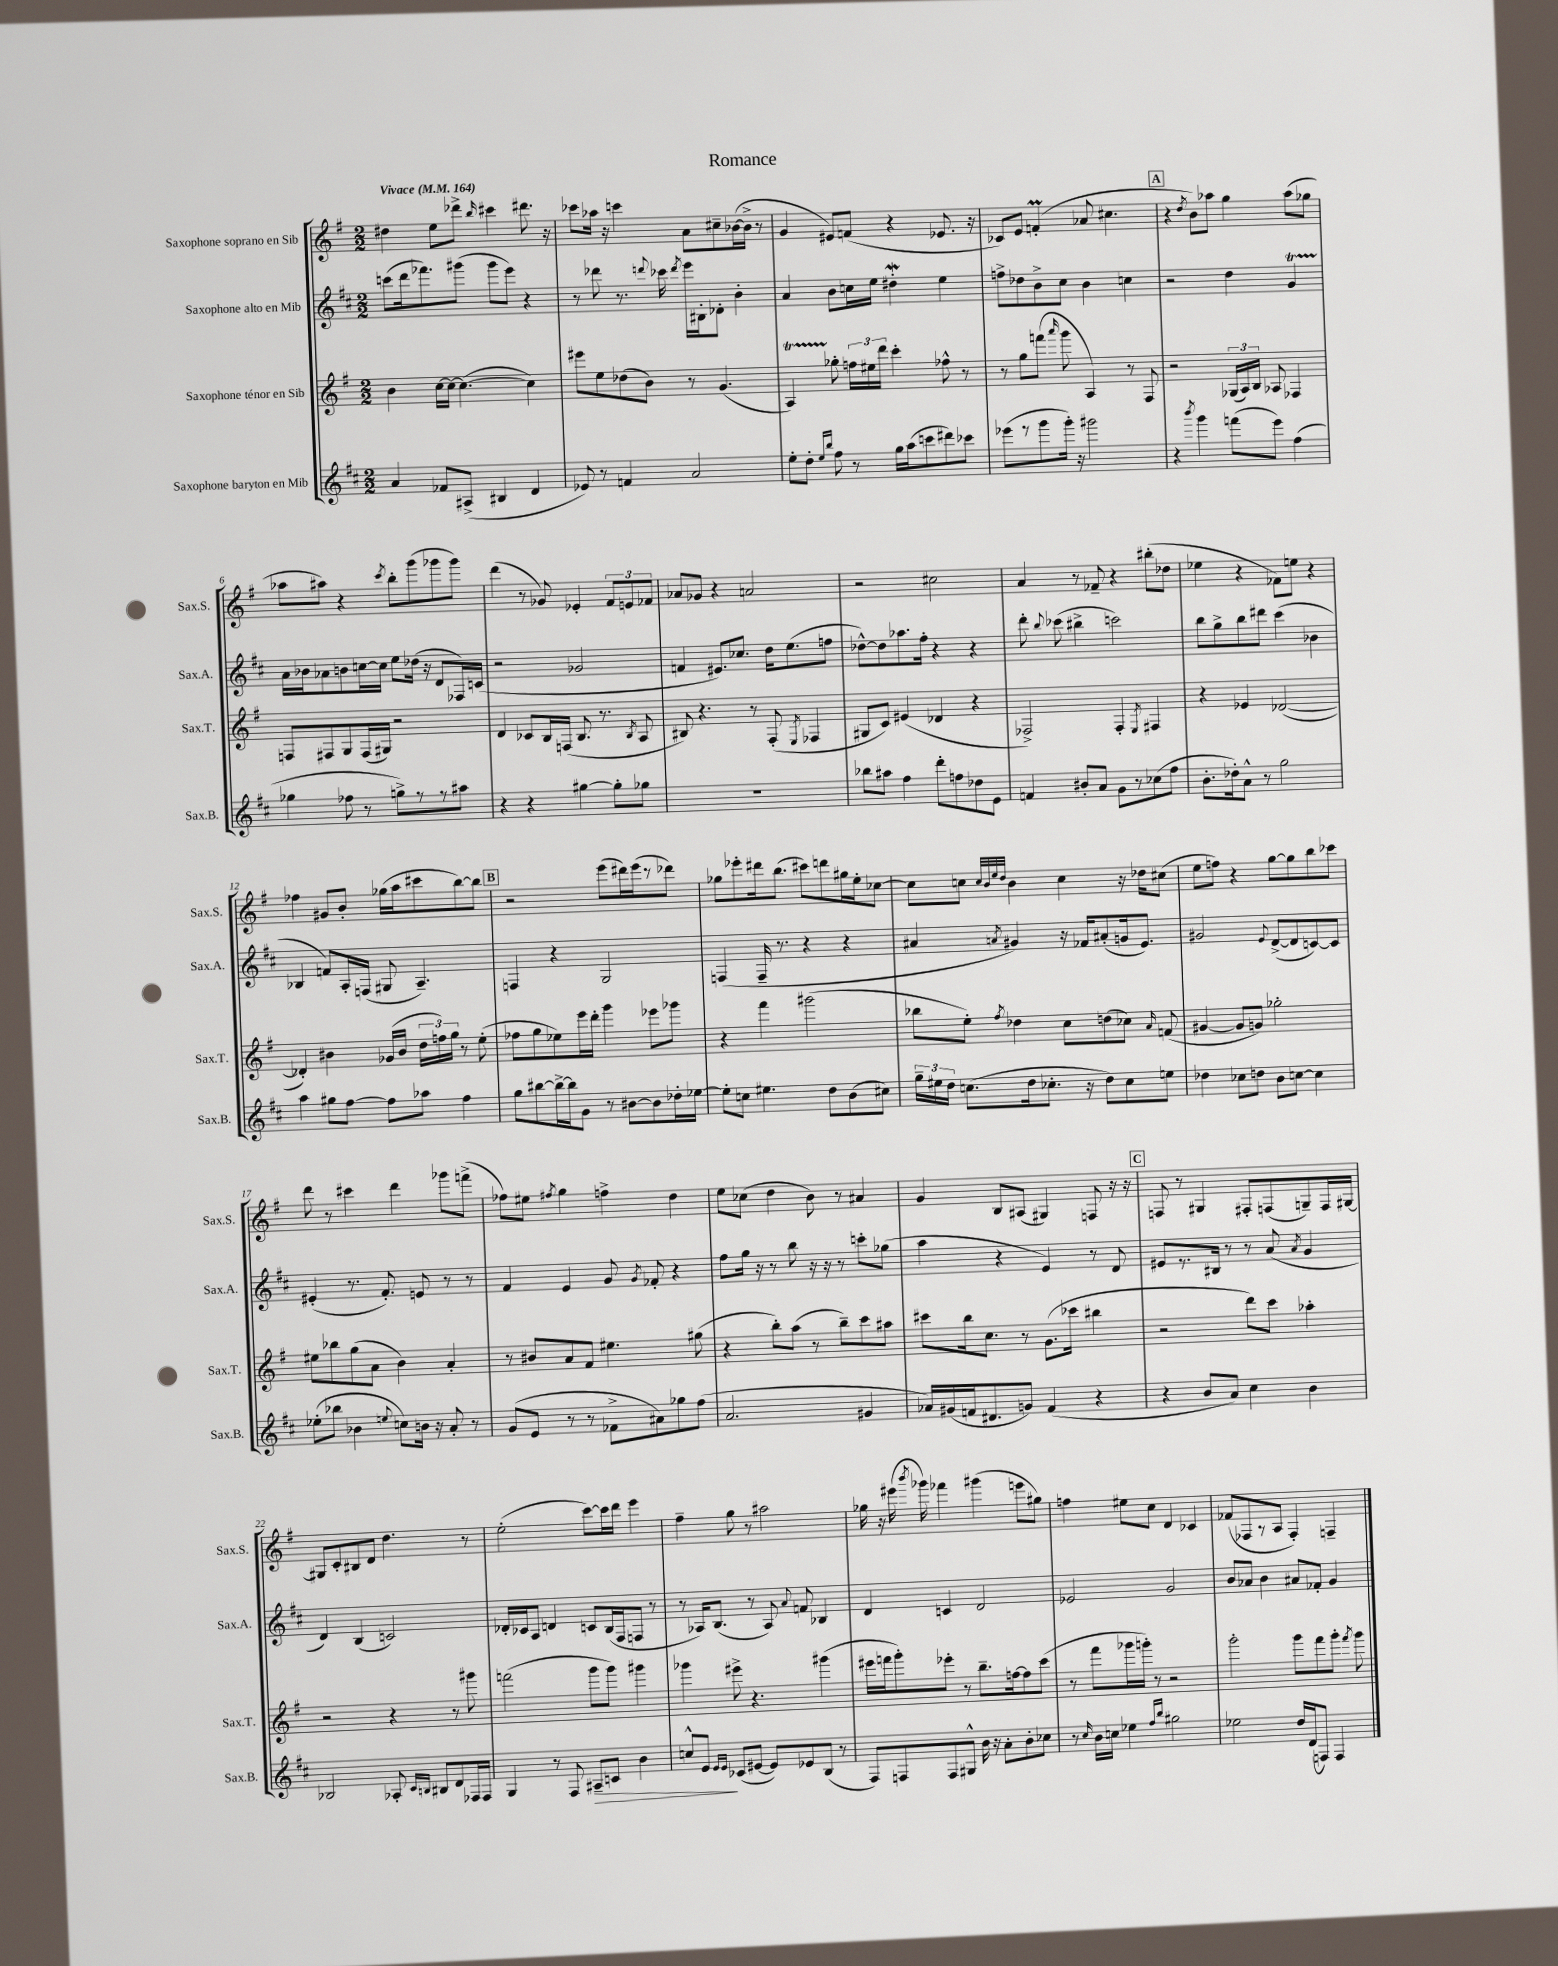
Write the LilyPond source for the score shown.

\header { title = "Romance" }
<<
\new StaffGroup <<
\new Staff = "s0" \with { instrumentName = "Saxophone soprano en Sib" shortInstrumentName = "Sax.S." } {
    \clef treble \key g \major \numericTimeSignature \time 2/2 \tempo "Vivace" 4 = 164
    \autoBeamOff dis''4 e''8[ des'''8]-> \grace { b''16 } cis'''4 dis'''8. r16 |
    ces'''8[ aes''16] r16 c'''4 a'8[ cis''8-- bes'16~( bes'16]-> r8 |
    g'4 eis'8[) f'8]( r4 ees'8. r16 |
    ces'8[) e'8] f'4-.\prall( aes'8 cis''4. |
    \mark \markup { \box "A" } r4 \acciaccatura { d''8 } b'8[) aes''8] g''4 aes''8[( ges''8] |
    aes''8[ ais''8]) r4 \acciaccatura { c'''8 } b''8[-. g'''8( ges'''8 ges'''8]) |
    d'''4( r8 ges'8) ees'4-. \tuplet 3/2 { fis'8[ e'8 fes'8] } |
    aes'8[ ges'8] r4 a'2 |
    r2 cis''2 |
    a'4 r8 fes'8-- r4 bis''8[-.( des''8] |
    ees''4 r4 fes'8[) e''8] r4 |
    fes''4 gis'8[ b'8]-. ges''16[( a''16 cis'''8 b''8~) b''8] |
    \mark \markup { \box "B" } r2 e'''8[( dis'''16) e'''16( r8 des'''8]) |
    ges''8[ ees'''8-. dis'''16 b''8.]( cis'''8[) d'''8 gis''16 e''16-. ces''8]~ |
    ces''8[ c''8] \grace { c''32[ b'32 e''32 d''32] } b'4 c''4 r16 des''16[ cis''8]( |
    e''8[ f''8]) r4 g''8[~ g''8 b''8 ces'''8] |
    d'''8 r8 cis'''4 d'''4 ges'''8[ f'''8]->( |
    fes''8[) eis''8] \acciaccatura { fis''8 } g''4 f''4-> d''4 |
    e''8[ ces''8]( d''4 b'8) r8 ais'4 |
    g'4 b8[ ais8]( gis4) f8 r16 r16 |
    \mark \markup { \box "C" } f8 r8 gis4 fis8[-. f8( g8--) f16 gis16]~ |
    gis8[ c'8-. bis8 d'8] d''4. r8 |
    e''2-.( c'''8[~) c'''16 d'''16] e'''4 |
    fis''4-- g''8 r8 ais''2 |
    ges''16 r16 eis'''16( \acciaccatura { b'''8 } ges'''16) fes'''4 gis'''4( e'''8[ gis''8]) |
    f''4 eis''8[ c''8] d'4 ces'4 |
    fes'8[( fes8 r8 a8] fes4-.) f4-- \bar "|." |
}
\new Staff = "s1" \with { instrumentName = "Saxophone alto en Mib" shortInstrumentName = "Sax.A." } {
    \clef treble \key d \major \numericTimeSignature \time 2/2
    \autoBeamOff c'''8[( d'''16 fes'''8.) gis'''8]( gis'''8[ e'''8]) r4 |
    r8 des'''8 r8. \appoggiatura { d'''8 } ces'''16 \acciaccatura { d'''8 } e'''16[ bis16-. des'8]-. b'4-. |
    a'4 b'8[ c''16 e''16] dis''4-.\mordent e''4 |
    f''8[-> des''8 b'8-> cis''8] b'4 c''4 |
    \mark \markup { \box "A" } r2 d''4 g'4\startTrillSpan |
    a'16[\stopTrillSpan bes'16 aes'8 b'8 c''16~ c''16] e''8[ des''16]( r16 d'8[ fes16) c'16]( |
    r2 ges'2 |
    f'4 eis'8.[) ces''8.] d''16[ e''8.( f''8] |
    des''8[~-^) des''8 aes''8. fis''16]-. r4 r4 |
    d'''8-. \appoggiatura { b''8 } ces'''8( bis''4-> c'''2) |
    b''8[ g''8-> b''8 dis'''8] cis'''4( bes'4 |
    bes4 f'8[) a16-. f16]( gis8 a4.--) |
    \mark \markup { \box "B" } f4 r4 g2 |
    f4( f16-- r8. r4 r4 |
    ais'4 \acciaccatura { a'8 } gis'4) r16 fes'16[ ais'8-.( g'16 e'8.]) |
    gis'2 \appoggiatura { e'8 } d'8[~->( d'8 c'8~) c'8] |
    eis'4-.( r8. fis'8.-.) e'8 r8 r8 |
    fis'4 e'4 g'8 \acciaccatura { g'8 } fes'8-. r4 |
    fis''8[ g''16] r16 r8 b''8 r16 r16 r8 c'''8[-. ges''8]( |
    a''4 r4 e'4) r8 d'8 |
    \mark \markup { \box "C" } eis'8[ r8. bis16] r8 r8 a'8( \acciaccatura { a'8 } g'4 |
    d'4) b4( c'2) |
    des'16[-. ces'16 a8] d'4 c'8[ b16( fis16 f8] r8 |
    r8 aes16[) b8.]( r8 aes8) \appoggiatura { a'8 } f'8 bes4 |
    d'4 c'4 d'2 |
    ees'2 g'2 |
    b'8[ aes'8] b'4 ais'8[ fes'8]-. g'4 \bar "|." |
}
\new Staff = "s2" \with { instrumentName = "Saxophone ténor en Sib" shortInstrumentName = "Sax.T." } {
    \clef treble \key g \major \numericTimeSignature \time 2/2
    \autoBeamOff b'4 c''16[~ c''16]~ c''4.~( c''4) |
    eis'''8[ e''8 des''8( b'8]) r8 g'4.( |
    a4\startTrillSpan) ges''8-.\stopTrillSpan \tuplet 3/2 { f''16[ eis''16 d'''16] } c'''4-. fes''8-^ r8 |
    r8 g''8[ f'''8]( \grace { a'''16 } g'''8 a4) r8 fis8 |
    \mark \markup { \box "A" } r2 \tuplet 3/2 { ges16[( a16) b16] } aes8 fes4 |
    f8[ fis8 g8 fis16( gis16]) r2 |
    d'4 ces'8[ b16 f16]( b8. r8. \acciaccatura { b8 } a8 |
    bis8) r4. r8 fis8-.( \acciaccatura { e8 } fes4 |
    gis8[ c'8]) eis'4( des'4 r4 |
    fes2->) fes4-. \acciaccatura { e8 } fis4 |
    r4 ees'4 des'2~( |
    des'4-.) bis'4 ges'16[( bis'16] \tuplet 3/2 { d''16[ f''16) g''16] } r8 e''8-.( |
    \mark \markup { \box "B" } fes''8[ g''8 ees''8) e'''16 d'''16]-. g'''4 ees'''8[ ges'''8] |
    r4 fis'''4 gis'''2( |
    bes''8[ e''8]-.) \acciaccatura { fis''8 } des''4 c''8[ d''8( ces''8]) \grace { a'16 } f'8( |
    gis'4~ gis'8[ g'8]) ges''2-. |
    eis''8[ bes''8 g''8( a'8] b'4) a'4-. |
    r8 bis'8[ a'8 fis'8] eis''4. gis''8( |
    r4 b''8[-.) a''8]( r8 b''8[--) c'''8 ais''8] |
    cis'''8[ b''16 c''8.] r8 g'8.[( ces'''16] bis''4 |
    \mark \markup { \box "C" } r2 d'''8[) c'''8] aes''4-. |
    r2 r4 r8 gis'''8 |
    f'''2( g'''8[ g'''8]) gis'''4 |
    ges'''4 eis'''8-> r4. gis'''4( |
    eis'''16[ f'''16 g'''8-.) ees'''8]-. r8 b''8.[-- f''16~ f''8 c'''8]( |
    r8 fis'''8[ ges'''16 g'''16]-.) r8 r2 |
    g'''2-. g'''8[ fis'''8 g'''8]-. \acciaccatura { fis'''8 } g'''8 \bar "|." |
}
\new Staff = "s3" \with { instrumentName = "Saxophone baryton en Mib" shortInstrumentName = "Sax.B." } {
    \clef treble \key d \major \numericTimeSignature \time 2/2
    \autoBeamOff a'4 fes'8[ ais8]->( bis4 d'4 |
    ees'8) r8 f'4 a'2 |
    e''8[-. d''8]-. \grace { e''16[ b''16] } fis''8 r8 g''16[ a''16( c'''8 dis'''8) ces'''8] |
    ees'''8[( r8 g'''8 g'''16]-.) r16 gis'''2 |
    \mark \markup { \box "A" } r4 \acciaccatura { b'''8 } g'''4 f'''8[( e'''8]) fis''4( |
    ges''4 fes''8 r8 g''8[->) r8 r8 ais''8] |
    r4 r4 gis''4~ gis''8[-. ges''8] |
    R1 |
    bes''8[ ais''8] fis''4 d'''8[-. f''8 des''8 e'8] |
    f'4 bis'8[-. a'8] g'8[ r8 ces''8( fis''8] |
    b'8.[-. des''16-.) a'8]-^ r8 g''2 |
    a''4 gis''8[ fis''8]~ fis''8[ aes''8] fis''4 |
    \mark \markup { \box "B" } g''8[ bis''8~ bis''16~-> bis''16 g'8] r8 bis'8[~ bis'8 des''16-. ees''16]~ |
    ees''8[-. c''8] eis''4. d''8[ b'8( cis''8]) |
    \tuplet 3/2 { g''16[-- eis''16 d''16] } c''8.[( d''16 ces''8.]-. r16 d''8[) ces''8 e''8] |
    des''4 ces''8[ d''8] b'8[ c''8]~ c''4 |
    ees''8[-.( bes''8] bes'4 \appoggiatura { e''8 } c''8[) b'16] r16 a'8-. r8 |
    g'8[( e'8] r8 r8 fes'8[-> ais'8) ges''8 fis''8]( |
    a'2. gis'4 |
    aes'16[) gis'16( f'16 dis'8. g'8]) f'4( r4 |
    \mark \markup { \box "C" } r4 b'8[ a'8]) cis''4 b'4 |
    bes2 aes8-. \grace { cis'16[ b16] } bis8[ d'8 fes16 fes16] |
    g4 r8 fis8 ais8[--\> c'8] b'4 |
    c''8[-^ e'8]\! \grace { e'16[ e'16] } ces'8[( eis'8]~ eis'8[) ees'8 b8]( r8 |
    fis8[) f8 f8 gis8]-^ b'16 r16 a'8[-. b'8-. ces''8] |
    r8 \grace { cis''16 } b'16[ c''16] ees''4 \grace { fis''16[ b''16] } gis''2 |
    ees''2 d''16[ d'16( f8]) f4 \bar "|." |
}
>>
>>
